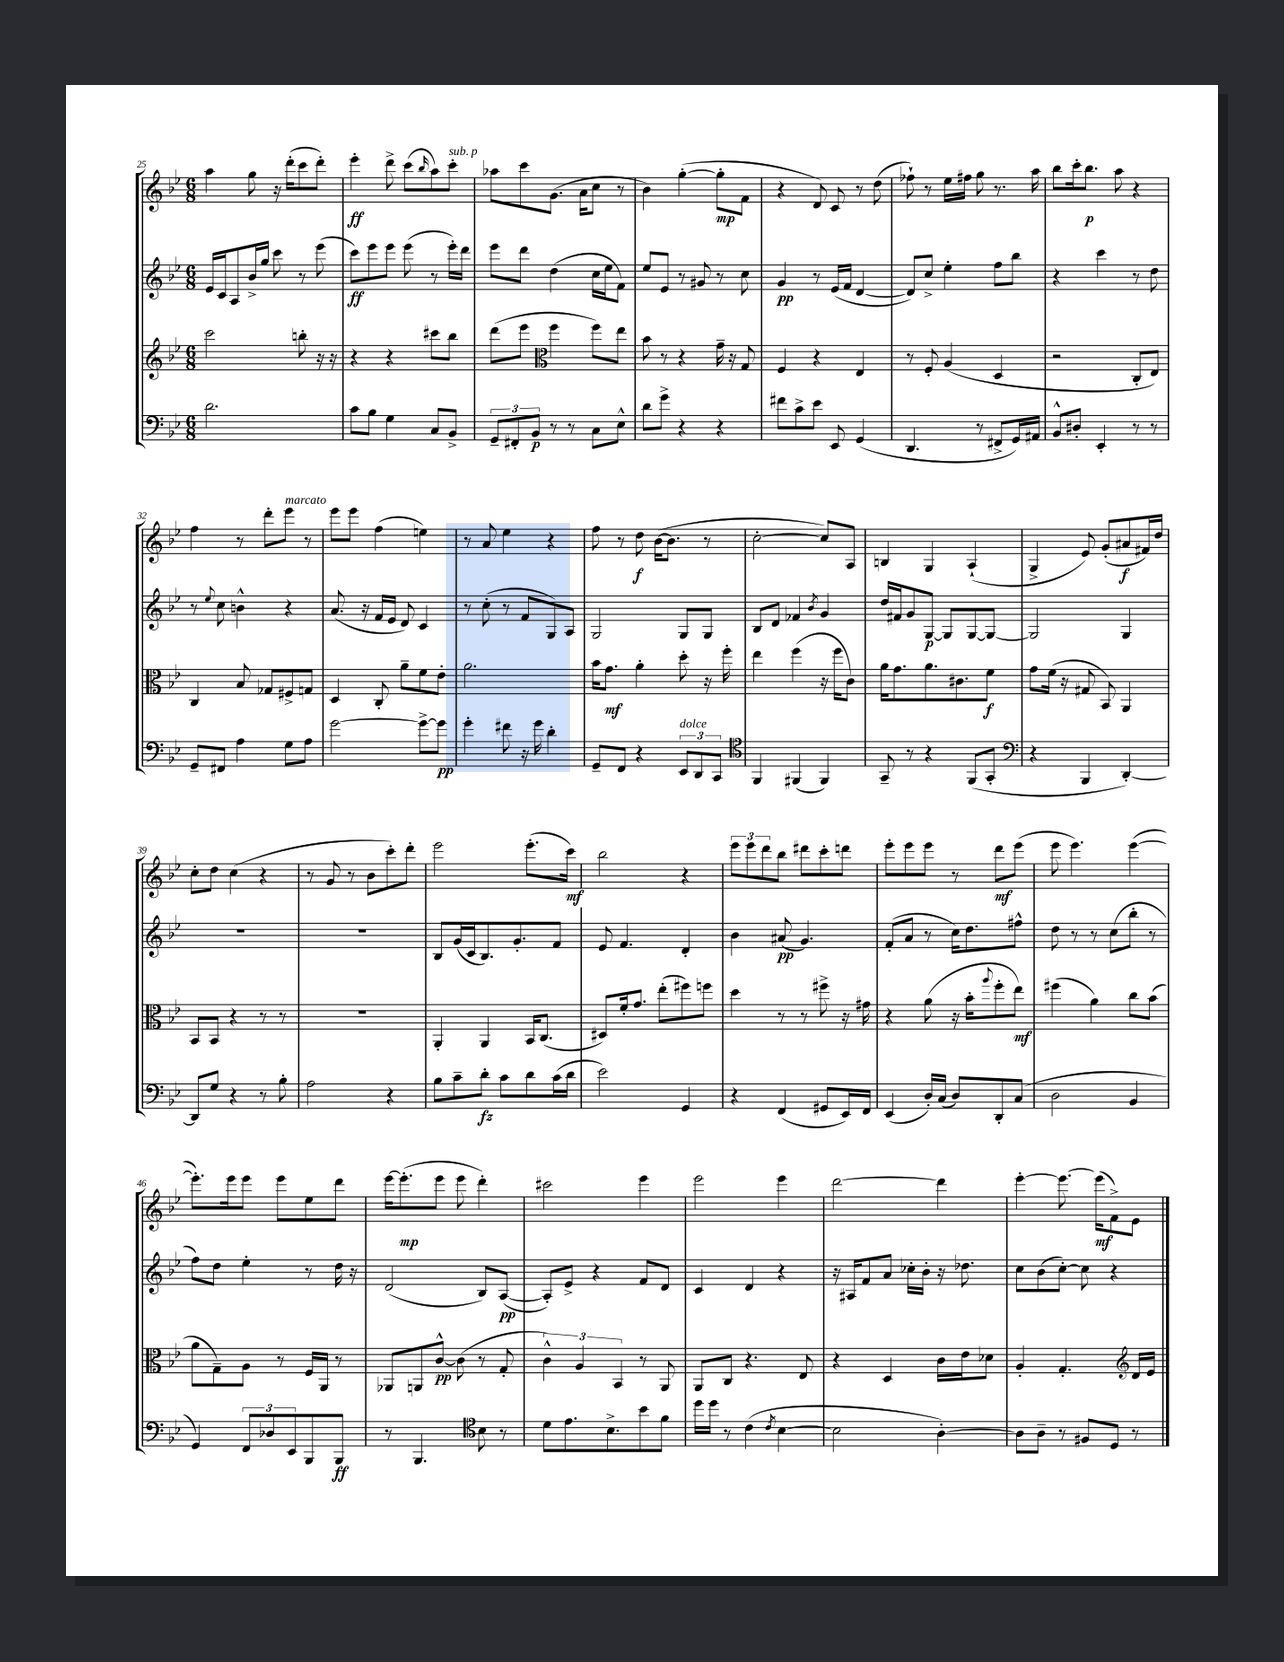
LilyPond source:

<<
\new StaffGroup <<
\new Staff = "s0" {
    \clef treble \key bes \major \numericTimeSignature \time 6/8
    a''4 g''8 r16 d'''16-.( c'''8 d'''8-.) |
    ees'''4-.\ff d'''8-> c'''8( \grace { bes''16 } a''8) c'''8-.^\markup { \italic "sub. p" } |
    aes''8 c'''8 g'8.( a'16 c''8 r8 |
    bes'4) g''4~-.( g''8-.\mp f'8 |
    r4 d'8) c'8 r8 d''8( |
    fes''8-!) r8 ees''16 fis''16 g''8 r8. a''16 |
    bes''8 c'''16-. bes''8.\p a''8 r4 |
    f''4 r8 d'''8-. ees'''8^\markup { \italic "marcato" } r8 |
    ees'''8 ees'''8 f''4( e''4) |
    r8 a'8 ees''4 r4 |
    f''8 r8 d''8\f bes'16~( bes'8. r8 |
    c''2~-. c''8) a8 |
    b4 g4 a4-!( |
    g4-> ees'8) g'8-.( ais'8\f fis'16) d''16 |
    c''8-. d''8 c''4( r4 |
    r8 g'8 r8 bes'8 c'''8-.) d'''8-. |
    ees'''2 ees'''8.-.( c'''16\mf) |
    bes''2 r4 |
    \tuplet 3/2 { ees'''8 ees'''8 d'''8 } bes''8 dis'''8 c'''8-. d'''8 |
    ees'''8-. ees'''8 ees'''8 r8 d'''8\mf ees'''8( |
    ees'''8 ees'''4.) ees'''4~( |
    ees'''8.-.) ees'''16 ees'''8 ees'''8 ees''8 d'''8 |
    ees'''16~ ees'''8.-.\mp( ees'''8 ees'''8 d'''4-.) |
    cis'''2 ees'''4 |
    ees'''2 ees'''4 |
    d'''2~ d'''4 |
    ees'''4~-. ees'''8.~ ees'''16\mf( f'8->) ees'8 \bar "|." |
}
\new Staff = "s1" {
    \clef treble \key bes \major \numericTimeSignature \time 6/8
    ees'16 c'16 a8 bes'16-> g''16 c'''8 r8 ees'''8( |
    c'''8\ff) ees'''8 ees'''8 ees'''8( r8 ees'''16-.) d'''16 |
    ees'''8 d'''8 d''4( c''16 ees''16 f'8) |
    ees''8 ees'8 r8 gis'8 r8 c''8 |
    g'4\pp r8 ees'16( f'16 d'4~ |
    d'8) c''8-> ees''4-. f''8 bes''8 |
    r4 c'''4 r8 d''8 |
    r8 \appoggiatura { ees''8 } c''8 b'4-^ r4 |
    a'8.( r16 f'16 ees'16 d'8) c'4 |
    r8 c''8-.( r8 f'8 g8) a8 |
    g2 g8 g8 |
    bes8 d'8 fes'4 \acciaccatura { bes'8 } g'4 |
    d''16 fis'16 g'8 g8~\p g8 g8~ g8~ |
    g2 g4 |
    R2. |
    R2. |
    bes8 g'16( c'16 bes8.) g'8.-. f'8 |
    ees'8 f'4. d'4-. |
    bes'4 ais'8\pp( g'4.) |
    f'8-.( a'8 r8 c''16) d''8. fis''8-^ |
    d''8 r8 r8 c''8( bes''8-. r8 |
    f''8) d''8 ees''4-. r8 d''16 r16 |
    d'2( bes8) a8~\pp( |
    a8-.) ees'8-> r4 f'8 d'8 |
    c'4 d'4 r4 |
    r16 ais16 f'8 a'8 ces''16-. bes'16-. r16 des''8. |
    c''8 bes'8( c''8~-.) c''8 r4 \bar "|." |
}
\new Staff = "s2" {
    \clef treble \key bes \major \numericTimeSignature \time 6/8
    c'''2 b''8-. r16 r16 |
    r4 r4 cis'''8 bes''8 |
    d'''8( ees'''8 \clef alto f''4 f''8) ees''8 |
    bes'8 r8 r4 g'16-- r16 g8 |
    f4 r4 ees4 |
    r8 f8-. a4( d4 |
    r2 c8-. ees8) |
    c4 bes8 ges8 fis8-> g8 |
    d4 c8-. a'8-- f'8 ees'8-. |
    a'2. |
    bes'16 g'8.\mf a'4-. d''8-. r16 f''16-. |
    ees''4 f''4( r16 f''16 c'8) |
    a'16 g'8. a'8. cis'8. f'8\f |
    g'8 f'16( r16 gis8 bes,8) a,4 |
    bes,8 bes,8 r4 r8 r8 |
    R2. |
    a,4-. a,4 bes,16 c8.( |
    dis8) f'16-. g'8. ees''8-.( fis''8) f''8 |
    d''4 r8 r8 fis''8-> r16 gis'16 |
    r4 a'8( r16 bes'16-. \appoggiatura { a''8 } f''8-. ees''8\mf) |
    fis''4( a'4) c''8 bes'8( |
    a'8 g8--) a8 r8 f16 a,16 r8 |
    aes,8 a,8 c'8~-^\pp c'8( r8 g8-. |
    \tuplet 3/2 { c'4-^) a4 bes,4 } r8 a,8 |
    a,8 c8 r4. ees8 |
    r4 d4 c'16 ees'16 des'8 |
    a4-. g4.-. \clef treble d'16 ees'16 \bar "|." |
}
\new Staff = "s3" {
    \clef bass \key bes \major \numericTimeSignature \time 6/8
    d'2. |
    c'8 bes8 g4 c8 bes,8-> |
    \tuplet 3/2 { g,8-- fis,8-. bes,8\p } r8 r8 c8 ees8-^ |
    d'8 g'8-> r4 r4 |
    fis'8 c'8-> ees'8 ees,8 g,4( |
    d,4. r8 fis,8-> g,16) ais,16 |
    bes,8-^ dis8-. ees,4-. r8 r8 |
    g,8-- fis,8 a4 g8 a8 |
    g'2~ g'8~-> g'8\pp |
    g'4-. fis'8 r16 g'16 d'4-. |
    g,8-- f,8 r4 \tuplet 3/2 { ees,8^\markup { \italic "dolce" } d,8 c,8 } |
    \clef tenor f,4 fis,4( fis,4) |
    g,8-- r8 r4 f,8( g,8-. |
    \clef bass r4 bes,,4 d,4~-.) |
    d,8 g8 r4 r8 bes8-. |
    a2 r4 |
    bes8 c'8-- d'8-.\fz c'8 d'8 c'16( d'16 |
    ees'2) g,4 |
    r4 f,4( gis,8 ees,16) f,16 |
    ees,4( d16-.) c16( d8) d,8-. c8( |
    d2 bes,4 |
    g,4) \tuplet 3/2 { f,8 des8 ees,8 } bes,,8 bes,,8\ff |
    r8 bes,,4. \clef tenor bes8 r8 |
    d'8 ees'8. bes8.-> bes'8 f'8 |
    d''16 d''16 r8 c'4( \acciaccatura { c'8 } bes4~ |
    bes2 a4~-.) |
    a8 a8-- r8 fis8 d8 r8 \bar "|." |
}
>>
>>
\layout { \context { \Score currentBarNumber = #25 } }
